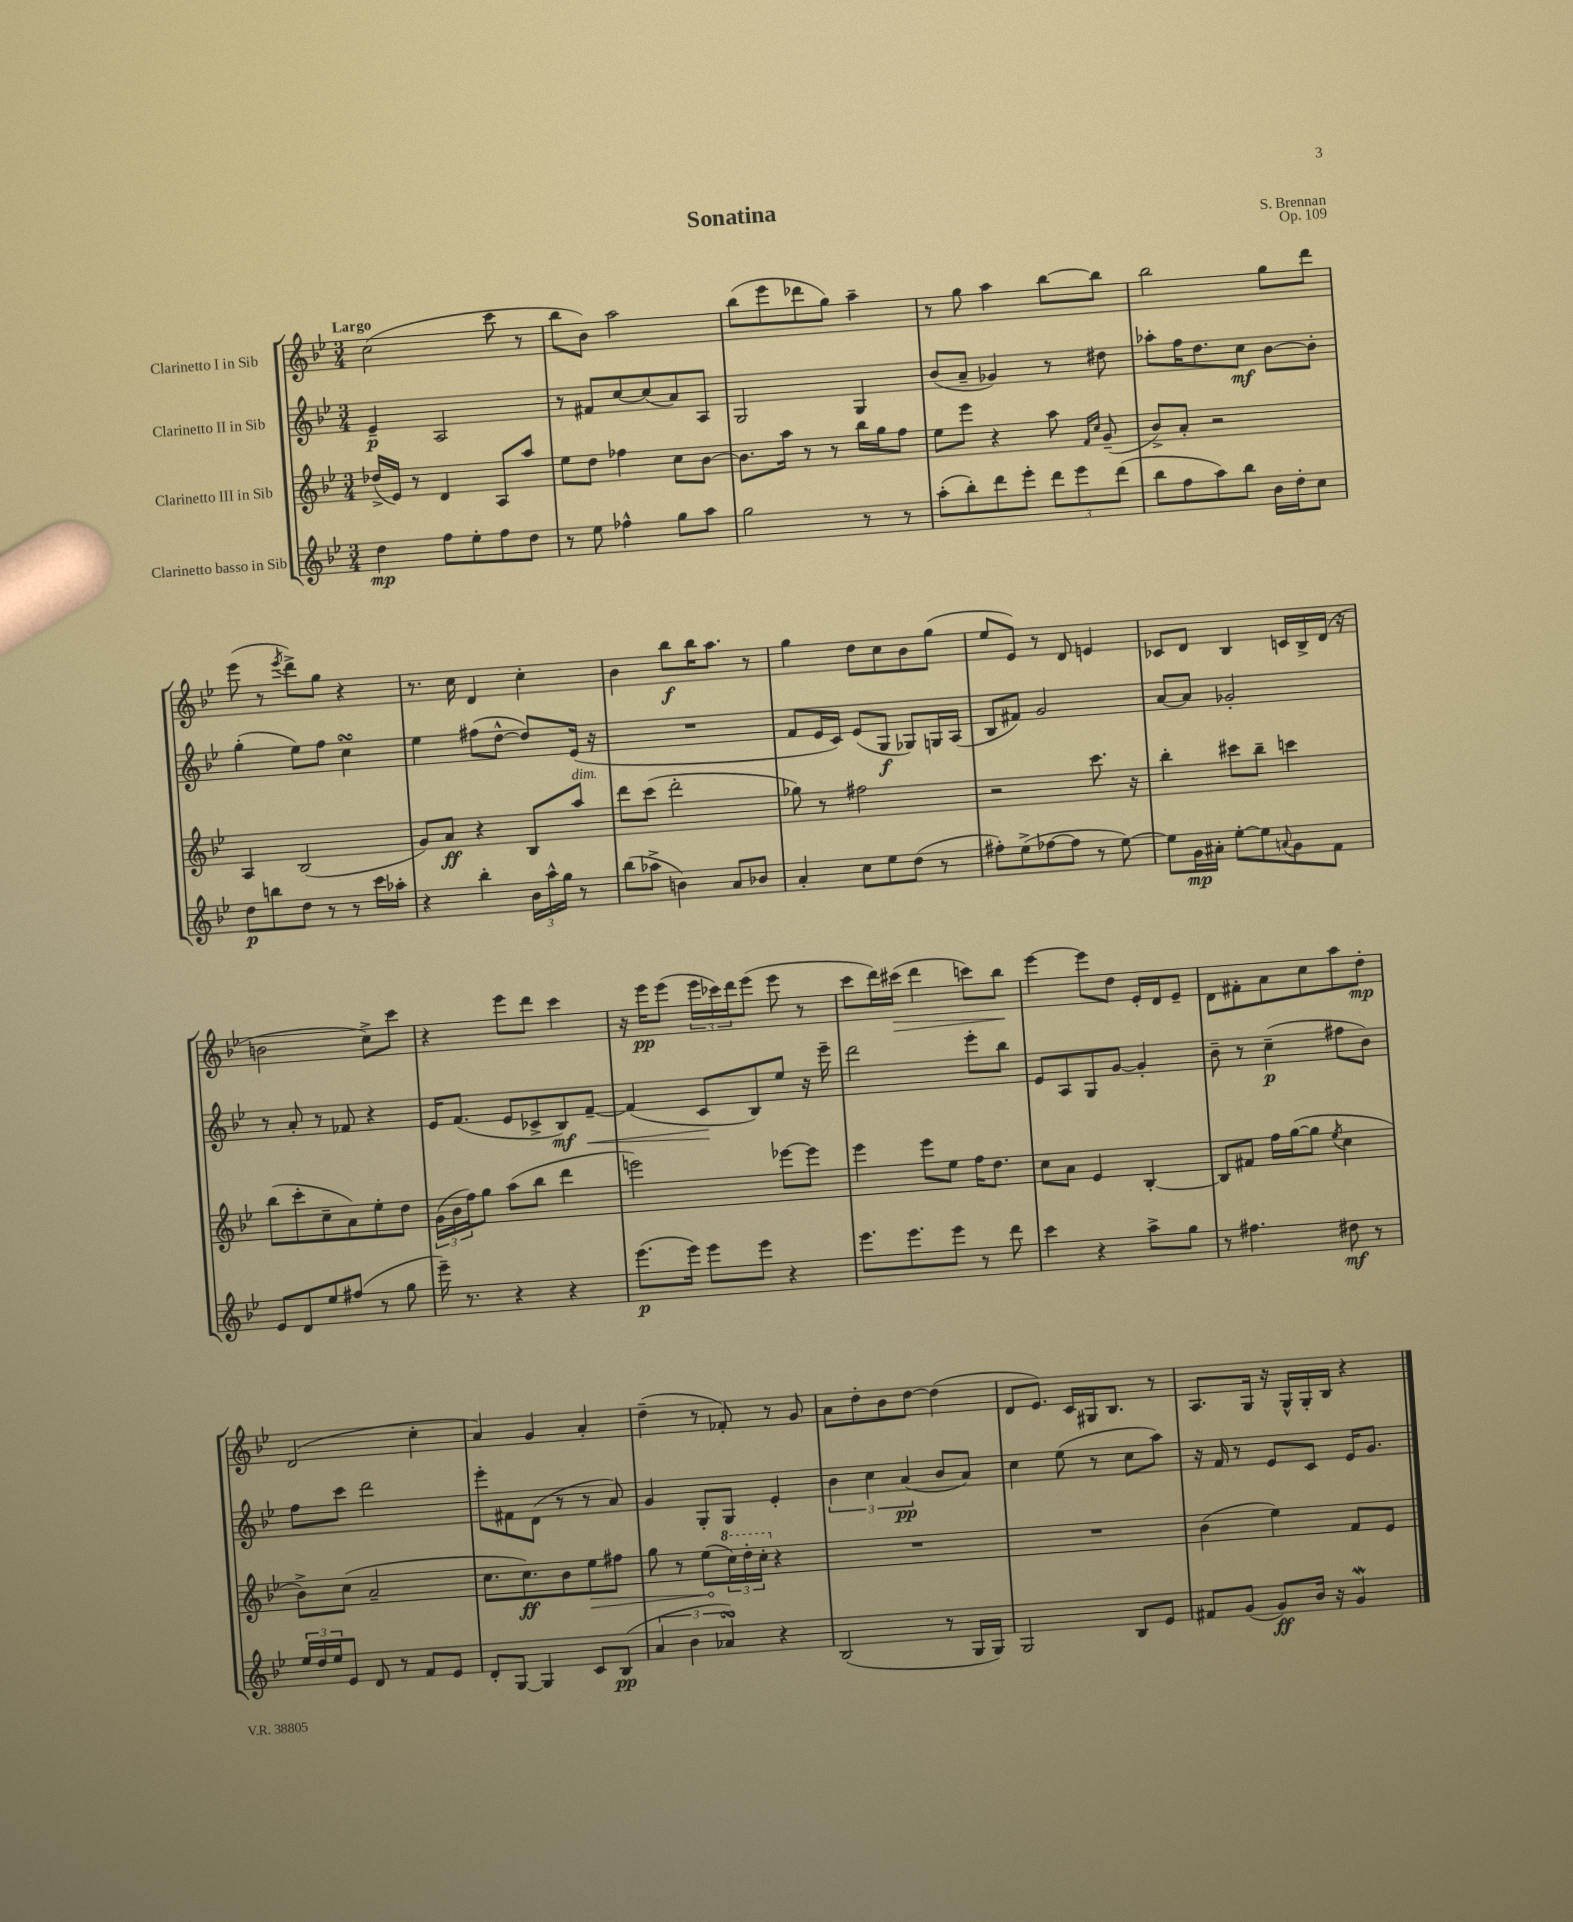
\header { title = "Sonatina" composer = "S. Brennan" opus = "Op. 109" }
<<
\new StaffGroup <<
\new Staff = "s0" \with { instrumentName = "Clarinetto I in Sib" } {
    \clef treble \key bes \major \numericTimeSignature \time 3/4 \tempo "Largo"
    c''2( c'''8 r8 |
    bes''8 bes'8) a''2 |
    bes''8( ees'''8 des'''8 g''8) a''4-- |
    r8 g''8 a''4 bes''8~ bes''8 |
    bes''2 g''8 d'''8 |
    ees'''8( r8 \acciaccatura { ees'''8 } d'''8->) g''8 r4 |
    r8. c''16 d'4 c''4-. |
    bes'4 bes''8\f bes''16 a''8. r8 |
    g''4 d''8 c''8 bes'8 g''8( |
    ees''8 ees'8) r8 d'8 e'4 |
    ces'8 d'8 bes4 c'16 bes16-> d'16( r16 |
    b'2 c''8->) c'''8 |
    r4 ees'''8 d'''8 c'''4 |
    r16 ees'''16\pp ees'''8( \tuplet 3/2 { ees'''16 ces'''16) d'''16 } ees'''8( ees'''8 r8 |
    c'''8 d'''16) cis'''16\>( d'''4 c'''8) bes''8\! |
    ees'''4~ ees'''8 d''8 ees'16-. d'16 ees'8-- |
    d'8 fis'8-. a'8 c''8 a''8 d''8-.\mp |
    d'2( c''4-. |
    a'4) g'4 a'4-. |
    d''4--( r8 fes'8-.) r8 g'8 |
    a'8 d''8-. bes'8 d''8~ d''4( |
    d'8 ees'8.) c'16 gis16 bes8. r8 |
    a8. g16 r16 g16-^ g16-. bes16 r4 \bar "|." |
}
\new Staff = "s1" \with { instrumentName = "Clarinetto II in Sib" } {
    \clef treble \key bes \major \numericTimeSignature \time 3/4
    ees'4--\p a2 |
    r8 fis'8 c''8~ c''8( a'8) a8 |
    g2 g4 |
    bes'8( a'8-- ges'4) r8 dis''8 |
    aes''8-. f''16 d''8. c''8\mf bes'8~ bes'8-. |
    g''4-.( ees''8) f''8 c''4\turn |
    ees''4 fis''8( d''8~-^ d''8) ees'16( r16 |
    R2. |
    f'8 ees'16 c'16) ees'8( g8\f ges8) g16 a16( |
    bes8 fis'8) g'2 |
    a'8~ a'8 ges'2-. |
    r8 a'8-. r8 fes'8 r4 |
    ees'16 f'8.( ees'8 ces'8-> bes8\mf) f'8~--\< |
    f'4( c'8\! bes8) ees''8 r16 ees'''16-- |
    d'''2 ees'''8-. bes''8 |
    ees'8 a8 g8 g'8~ g'4-. |
    bes'8-- r8 c''4--\p( fis''8 bes'8) |
    f''8 c'''8 d'''2 |
    ees'''8-. fis'8 d'8( r8 r8 a'8) |
    g'4 g8-. g8 ees'4-. |
    \tuplet 3/2 { bes'4 c''4 a'4\pp( } bes'8 a'8) |
    c''4 ees''8( r8 c''8 a''8) |
    r16 f'16 r8 ees'8 c'8 ees'16 g'8. \bar "|." |
}
\new Staff = "s2" \with { instrumentName = "Clarinetto III in Sib" } {
    \clef treble \key bes \major \numericTimeSignature \time 3/4
    des''16->( ees'16) r8 d'4 a8 a''8 |
    ees''8 d''8 fes''4 c''8 bes'8~ |
    bes'8. a''16 r8 r8 bes''16 g''16 f''8 |
    ees''8 ees'''8 r4 a''8 \grace { f'16 c''16 } g'8--( |
    bes'8->) a'8-. r2 |
    a4 bes2( |
    g'8) a'8\ff r4 bes8 a''8^\markup { \italic "dim." } |
    d'''8 c'''8( d'''2-. |
    ges''8) r8 fis''2 |
    r2 c'''8. r16 |
    bes''4-. cis'''8 bes''8-- c'''4 |
    bes''8( c'''8-. c''8-- a'8) ees''8-. d''8 |
    \tuplet 3/2 { g'16( bes'16 f''16) } g''8 a''8( bes''8 d'''4 |
    e'''2) ees'''8~ ees'''8 |
    ees'''4 ees'''8 ees''8 f''16 d''8. |
    c''8 a'8 ees'4 bes4~-. |
    bes8 fis'8 f''16 g''16~( g''8 \acciaccatura { ees''8 } c''4 |
    bes'8->) c''8( a'2-- |
    c''8. c''8.\ff) bes'8 \once \override Hairpin.circled-tip = ##t ees''8\> fis''8 |
    g''8 r8 ees''8\!( \tuplet 3/2 { \ottava #1 c'''16) d'''16-. c'''16-. \ottava #0 } r4 |
    R2. |
    R2. |
    bes'4( ees''4) f'8 ees'8 \bar "|." |
}
\new Staff = "s3" \with { instrumentName = "Clarinetto basso in Sib" } {
    \clef treble \key bes \major \numericTimeSignature \time 3/4
    d''4\mp f''8 ees''8-. f''8 d''8 |
    r8 ees''8 fes''4-^ g''8 a''8 |
    g''2 r8 r8 |
    a''8-.( bes''8-.) d'''8 ees'''8-. \tuplet 3/2 { d'''8 ees'''8 d'''8( } |
    bes''8 f''8 a''8) bes''8 bes'16 d''16-. c''8 |
    d''8\p b''8 d''8 r8 r8 c'''16 aes''16-. |
    r4 bes''4-. \tuplet 3/2 { bes'16 a''16-^ g''16 } r8 |
    bes''8( aes''8-> b'4) a'8 bes'8 |
    a'4-. c''8 ees''8 d''8( r8 |
    fis''8-.) ees''8->( fes''8~ fes''8 r8 ees''8~) |
    ees''8 g'16\mp ais'16-. ees''8~-. ees''8 \appoggiatura { a'8 } g'8 f'8 |
    ees'8 d'8 ees''8 fis''8( r8 g''8 |
    ees'''16--) r8. r4 r4 |
    ees'''8.\p( ees'''16) ees'''8 ees'''8 r4 |
    ees'''8. ees'''8. ees'''8 r8 d'''8 |
    c'''4 r4 a''8-> g''8 |
    r8 fis''4. dis''8\mf r8 |
    \tuplet 3/2 { ees''16 d''16 ees''16 } ees'8 d'8 r8 f'8 ees'8 |
    d'8-. g8~ g4 c'8 bes8\pp( |
    \tuplet 3/2 { a'4 bes'4 aes'4\turn) } r4 |
    bes2( r8 g16 g16) |
    g2 bes8 ees'8 |
    fis'8 g'8( g'8\ff) bes'16 r16 g'4\mordent \bar "|." |
}
>>
>>
\layout { \context { \Score \remove "Bar_number_engraver" } }
